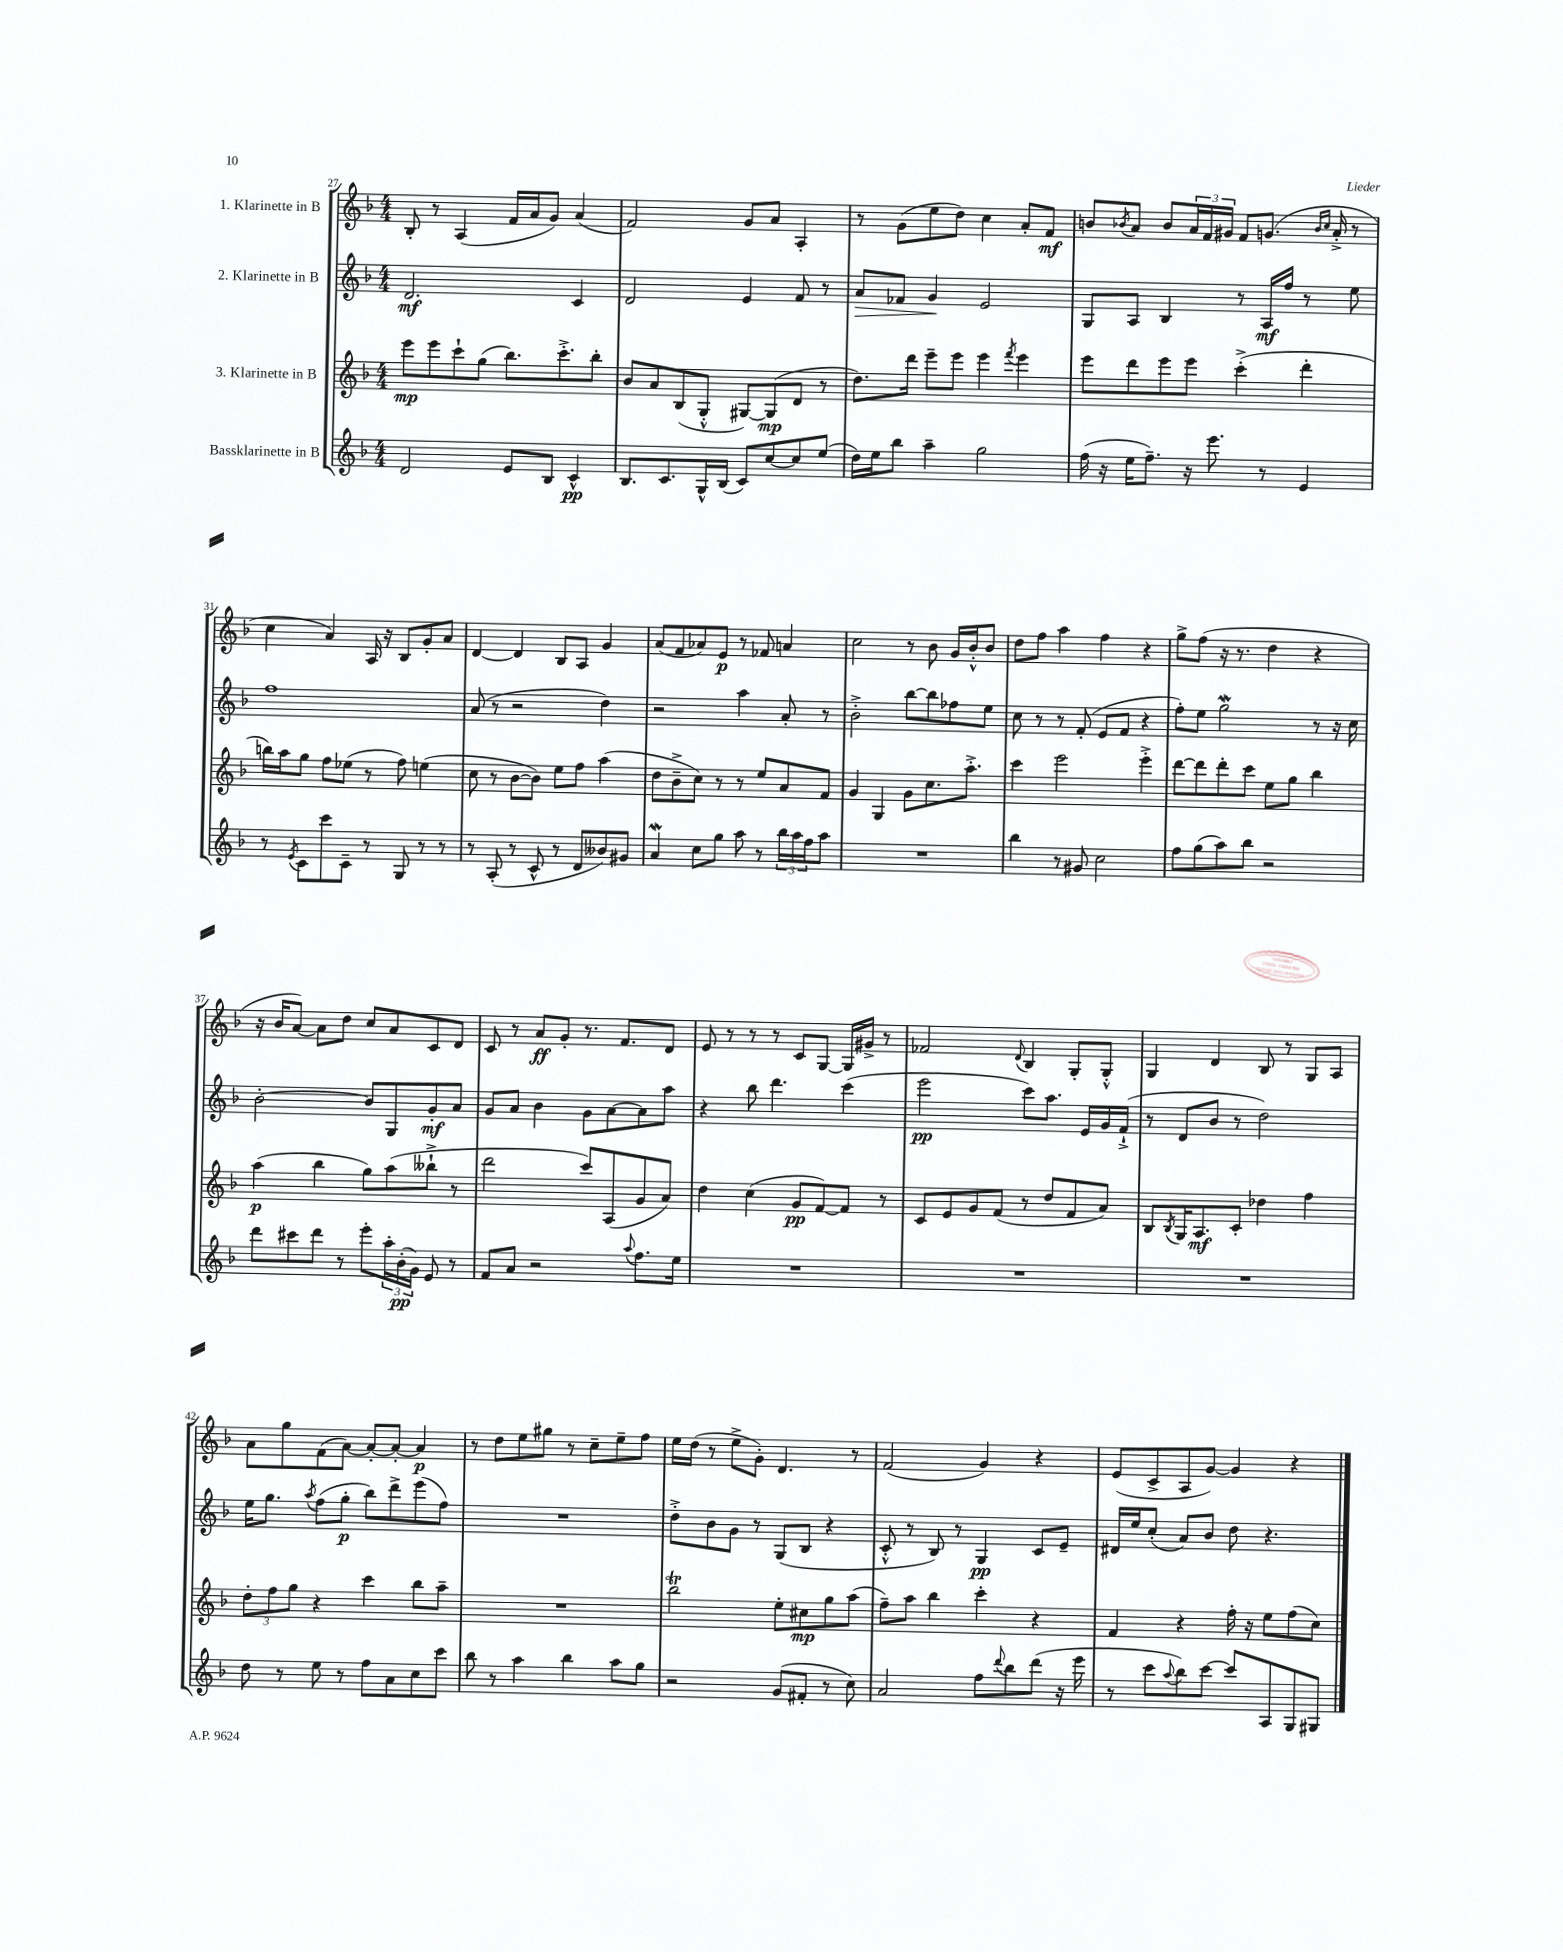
<<
\new StaffGroup <<
\new Staff = "s0" \with { instrumentName = "1. Klarinette in B" } {
    \clef treble \key f \major \numericTimeSignature \time 4/4
    bes8-. r8 a4( f'16 a'16 g'8) a'4( |
    f'2) g'8 a'8 a4-. |
    r8 g'8( e''8 d''8) c''4 a'8-. f'8\mf |
    b'8 \acciaccatura { bes'8 } a'8 bes'8 \tuplet 3/2 { a'16 f'16 gis'16 } f'8 g'8.( \grace { bes'16 c''16 } a'16-.-> r8 |
    c''4 a'4) a16 r16 bes8 g'8-. a'8 |
    d'4~ d'4 bes8 a8 g'4 |
    a'8( f'8 aes'8) e'8\p r8 fes'8 a'4 |
    c''2 r8 bes'8 g'16 bes'16-.-^ bes'8 |
    d''8 f''8 a''4 f''4 r4 |
    g''8-> f''8( r16 r8. d''4 r4 |
    r16 bes'16 a'8~) a'8 d''8 c''8 a'8 c'8 d'8 |
    c'8 r8 a'8\ff g'8-. r8. f'8. d'8 |
    e'8 r8 r8 r8 c'8 g8~ g16 gis'16-> r8 |
    fes'2 \appoggiatura { d'8 } bes4 g8-. g8-.-^ |
    g4 d'4 bes8 r8 g8 a8 |
    a'8 g''8 f'8( a'8~) a'8~-. a'8~-. a'4\p |
    r8 d''8 e''8 gis''8 r8 c''8-- e''8-- f''8 |
    e''16 d''16( r8 e''8-> g'8-.) d'4. r8 |
    f'2( g'4) r4 |
    e'8( c'8-> a8 g'8~) g'4 r4 \bar "|." |
}
\new Staff = "s1" \with { instrumentName = "2. Klarinette in B" } {
    \clef treble \key f \major \numericTimeSignature \time 4/4
    d'2.\mf c'4 |
    d'2 e'4 f'8 r8 |
    a'8\> fes'8 g'4\! e'2 |
    g8 a8 bes4 r8 a16\mf f''16 r8 e''8 |
    f''1 |
    a'8( r8 r2 d''4) |
    r2 a''4 a'8-. r8 |
    bes'2-.-> bes''8~ bes''8 fes''8 e''8 |
    c''8 r8 r8 f'8-.( e'8 f'8 r4 |
    f''8-.) e''8 g''2\mordent r8 r16 c''16 |
    bes'2~-. bes'8 g8 g'8-.\mf a'8 |
    g'8 a'8 bes'4 g'8 a'8~ a'8 a''8 |
    r4 bes''8 d'''4. c'''4( |
    e'''2\pp c'''8) a''8. e'16 g'16 f'16-!->( |
    r8 d'8 bes'8 r8 d''2) |
    e''16 g''8. \acciaccatura { a''8 } f''8( g''8-.\p bes''8) d'''8-> e'''8( f''8) |
    R1 |
    d''8-.-> bes'8 g'8 r8 g8( bes8 r4 |
    c'8-.-^ r8 bes8) r8 g4\pp c'8 e'8-- |
    dis'16 e''16 c''8-.( a'8) bes'8 d''8 r4. \bar "|." |
}
\new Staff = "s2" \with { instrumentName = "3. Klarinette in B" } {
    \clef treble \key f \major \numericTimeSignature \time 4/4
    e'''8\mp e'''8 c'''8-! g''8( bes''8.) c'''8.-.-> bes''8-. |
    bes'8 a'8 bes8( g8-.-^ gis8~) gis8\mp( d'8 r8 |
    d''8.) d'''16 e'''8-- e'''8 e'''4 \acciaccatura { f'''8 } e'''4 |
    e'''8 d'''8 e'''8 e'''8 c'''4-.->( d'''4-. |
    b''16) a''16 g''8 f''8 ees''8( r8 f''8) e''4( |
    c''8 r8 bes'8~ bes'8) e''8 f''8 a''4( |
    d''8 bes'8---> c''8) r8 r8 e''8 a'8 f'8 |
    g'4 g4 g'8 c''8. a''8.-.-> |
    c'''4 e'''2 e'''4-.-> |
    d'''8~ d'''8 d'''8-. c'''8 e''8 g''8 bes''4 |
    a''4\p( bes''4 g''8) a''8( beses''8-!-> r8 |
    d'''2 c'''8) a8( g'8 a'8) |
    d''4 c''4( g'8\pp f'8~) f'8 r8 |
    c'8 e'8 g'8 f'8( r8 d''8 f'8 a'8) |
    bes8 \acciaccatura { bes8 } g16 a8.\mf c'8-. des''4 f''4 |
    \tuplet 3/2 { d''8-. f''8 g''8 } r4 c'''4 bes''8 a''8-- |
    R1 |
    bes''2\trill e''8-. cis''8\mp g''8 a''8( |
    f''8--) a''8 bes''4 c'''4-. r4 |
    f'4 r4 f''16-. r16 e''8 f''8( c''8) \bar "|." |
}
\new Staff = "s3" \with { instrumentName = "Bassklarinette in B" } {
    \clef treble \key f \major \numericTimeSignature \time 4/4
    d'2 e'8 bes8 c'4-^\pp |
    bes8. c'8. g16-^ bes16( c'8) c''8~ c''8 e''8( |
    d''16) e''16 bes''8 a''4-- g''2 |
    f''16( r16 e''16 f''8.--) r16 e'''8. r8 e'4 |
    r8 \acciaccatura { e'8 } c'8 c'''8 c'8-- r8 g8 r8 r8 |
    r8 a8-.( r8 c'8-^ r8 d'8 beses'8) gis'8 |
    a'4\mordent c''8 g''8 a''8 r8 \tuplet 3/2 { bes''16 a''16 f''16 } a''8 |
    R1 |
    bes''4 r8 gis'8 c''2 |
    f''8 g''8( a''8) bes''8 r2 |
    d'''8 cis'''8 d'''8 r8 e'''8-. \tuplet 3/2 { a''16-. bes'16-.\pp( g'16) } e'8 r8 |
    f'8 a'8 r2 \appoggiatura { a''8 } f''8. e''16 |
    R1 |
    R1 |
    R1 |
    d''8 r8 e''8 r8 f''8 a'8 c''8 c'''8 |
    bes''8 r8 a''4 bes''4 a''8 g''8 |
    r2 g'8( fis'8-. r8 c''8) |
    a'2 f''8 \appoggiatura { d'''8 } bes''8 d'''8( r16 e'''16 |
    r8 c'''8 \appoggiatura { a''8 } bes''8) c'''8~ c'''8 a8 g8 gis8 \bar "|." |
}
>>
>>
\layout { \context { \Score currentBarNumber = #27 } }
